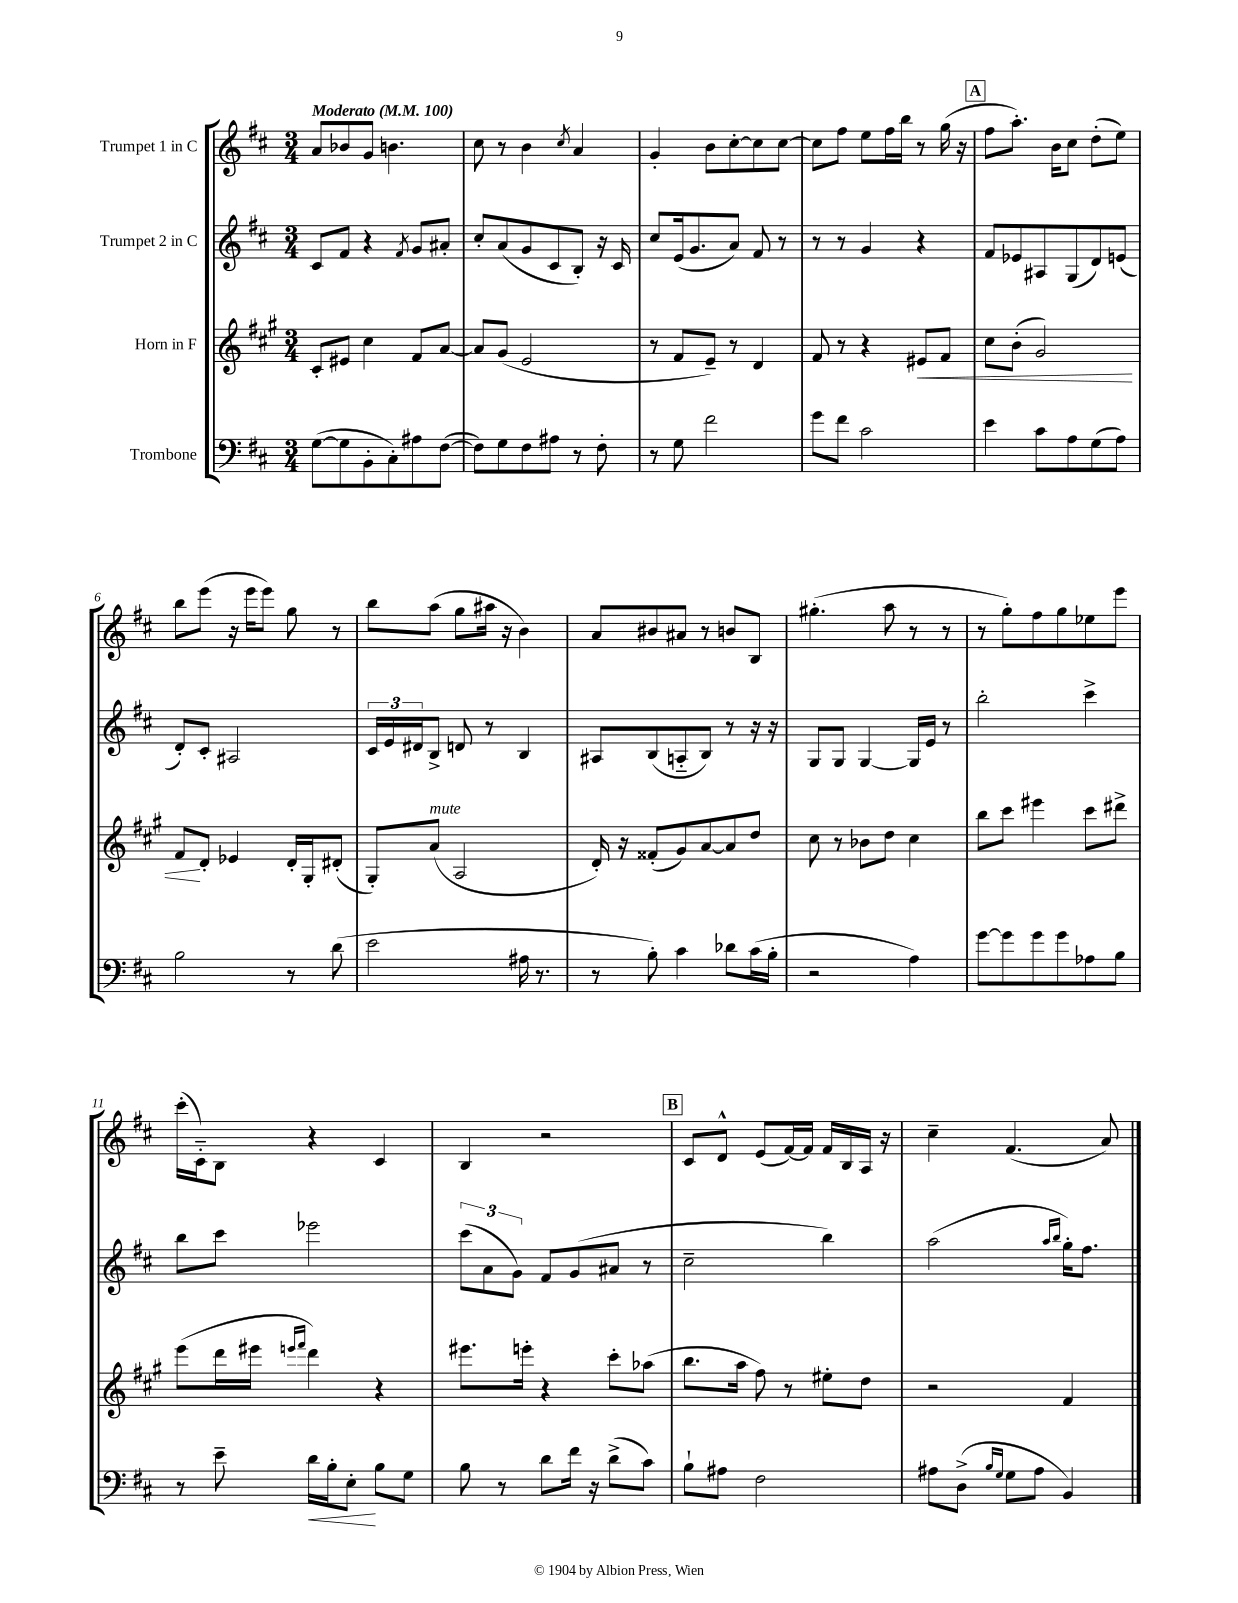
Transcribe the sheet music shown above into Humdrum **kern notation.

**kern	**dynam	**kern	**dynam	**kern	**kern
*part4	*part4	*part3	*part3	*part2	*part1
*staff4	*staff4	*staff3	*staff3	*staff2	*staff1
*I"Trombone	*	*I"Horn in F	*	*I"Trumpet 2 in C	*I"Trumpet 1 in C
*clefF4	*	*clefG2	*	*clefG2	*clefG2
*k[f#c#]	*	*k[f#c#g#]	*	*k[f#c#]	*k[f#c#]
*M3/4	*	*M3/4	*	*M3/4	*M3/4
*MM100	*	*MM100	*	*MM100	*MM100
=1	=1	=1	=1	=1	=1
!	!	!	!	!	!LO:TX:a:B:t=Moderato
([8G\L	.	8c#'/L	.	8c#/L	8a/L
8G\]	.	8e#X/J	.	8f#/J	8b-X/
8BB'\	.	4cc#\	.	4r	8g/J
8C#'\)	.	.	.	.	4.bn\
.	.	.	.	8qf#/	.
8A#X\	.	8f#/L	.	8g/L	.
([8F#\J	.	[8a/J	.	8a#X'/J	.
=2	=2	=2	=2	=2	=2
8F#\L])	.	8a/L]	.	8cc#'/L	8cc#\
8G\	.	(8g#/J	.	(8a/	8r
8F#\	.	2e/	.	8g/	4b\
8A#X\J	.	.	.	8c#/	.
.	.	.	.	.	8qcc#/
8r	.	.	.	8B'/J)	4a/
8F#'\	.	.	.	16r	.
.	.	.	.	16c#/	.
=3	=3	=3	=3	=3	=3
8r	.	8r	.	8cc#/L	4g'/
8G\	.	8f#/L	.	(16e/k	.
.	.	.	.	8.g/	.
2f#\	.	8e~/J)	.	.	8b\L
.	.	8r	.	8a/J)	[8cc#'\
.	.	4d/	.	8f#/	8cc#\]
.	.	.	.	8r	[8cc#\J
=4	=4	=4	=4	=4	=4
8g\L	.	8f#/	.	8r	8cc#\L]
8f#\J	.	8r	.	8r	8ff#\J
2c#\	.	4r	.	4g/	8ee\L
.	.	.	.	.	16ff#\L
.	.	.	.	.	16bb\JJ
!	!	!	!LO:HP:b	!	!
.	.	8e#X/L	<	4r	8r
.	.	8f#/J	.	.	(16gg\
.	.	.	.	.	16r
!!LO:REH:place=s1:t=A
=5	=5	=5	=5	=5	=5
4e\	.	8cc#\L	.	8f#/L	8ff#\L
.	.	(8b'\J	.	8e-X/	8.aa'\J)
8c#\L	.	2g#/)	.	8A#X/	.
.	.	.	.	.	16b\KL
8A\	.	.	.	(8G/	8cc#\J
(8G\	.	.	.	8d/)	(8dd'\L
8A\J)	.	.	.	(8en/J	8ee\J)
!!LO:LB:g=z
=6	=6	=6	=6	=6	=6
2B\	.	8f#/L	.	8d'/L)	8bb\L
.	.	8d'/J	[	8c#'/J	(8eee\J
.	.	4e-X/	.	2A#X/	16r
.	.	.	.	.	16eee\KL
.	.	.	.	.	8eee\J)
8r	.	16d'/LL	.	.	8gg\
.	.	16G#'/J	.	.	.
(8d\	.	(8d#X'/J	.	.	8r
=7	=7	=7	=7	=7	=7
2e\	.	8G#'/L)	.	24c#/LL	8bb\L
.	.	.	.	24e/	.
.	.	.	.	24d#X/J	.
!	!	!LO:TX:a:i:t=mute	!	!	!
.	.	(8a/J	.	8B^/J	(8aa\J
.	.	2A/	.	8dn/	8gg\L
.	.	.	.	8r	16aa#X\Jk
.	.	.	.	.	16r
16A#X\	.	.	.	4B/	4b\)
8.r	.	.	.	.	.
=8	=8	=8	=8	=8	=8
8r	.	16d'/)	.	8A#X/L	8a/L
.	.	16r	.	.	.
8B'\)	.	(8f##X'/L	.	(8B/	8b#X/
4c#\	.	8g#/)	.	8An/	8a#X/J
.	.	[8a/	.	8B/J)	8r
8d-X\L	.	8a/]	.	8r	8bn/L
(16c#\L	.	8dd/J	.	16r	8B/J
16B'\JJ	.	.	.	16r	.
=9	=9	=9	=9	=9	=9
2r	.	8cc#\	.	8G/L	(4.gg#X'\
.	.	8r	.	8G/J	.
.	.	8b-X\L	.	[4G/	.
.	.	8dd\J	.	.	8aa\
4A\)	.	4cc#\	.	16G/LL]	8r
.	.	.	.	16e/JJ	.
.	.	.	.	8r	8r
=10	=10	=10	=10	=10	=10
[8g\L	.	8bb\L	.	2bb'\	8r
8g\]	.	8ccc#\J	.	.	8gg'\L)
8g\	.	4eee#X\	.	.	8ff#\
8g\	.	.	.	.	8gg\
8A-X\	.	8ccc#\L	.	4ccc#^\	8ee-X\
8B\J	.	8ddd#X^\J	.	.	8eee\J
!!LO:LB:g=z
=11	=11	=11	=11	=11	=11
8r	.	(8eee\L	.	8bb\L	(16ccc#'\LL
.	.	.	.	.	16c#\J)
8e~\	.	16ddd\L	.	8ccc#\J	8B\J
.	.	16eee#X\JJ	.	.	.
.	.	16qqeeen/LL	.	.	.
.	.	16qqfff#/JJ	.	.	.
!	!LO:HP:b	!	!	!	!
16d\LL	<	4ddd\)	.	2eee-X\	4r
16B'\J	.	.	.	.	.
8E'\J	.	.	.	.	.
8B\L	[	4r	.	.	4c#/
8G\J	.	.	.	.	.
=12	=12	=12	=12	=12	=12
8B\	.	8.eee#X\L	.	(12ccc#\L	4B/
.	.	.	.	12a\	.
8r	.	.	.	.	.
.	.	.	.	12g\J)	.
.	.	16eeen'\Jk	.	.	.
8d\L	.	4r	.	8f#/L	2r
16f#\Jk	.	.	.	(8g/	.
16r	.	.	.	.	.
(8d^\L	.	8ccc#'\L	.	8a#X/J	.
8c#\J)	.	(8aa-X\J	.	8r	.
!!LO:REH:place=s1:t=B
=13	=13	=13	=13	=13	=13
8B`\L	.	8.bb\L	.	2cc#~\	8c#/L
8A#X\J	.	.	.	.	8d^^/J
.	.	16aa\Jk	.	.	.
2F#\	.	8ff#\)	.	.	(8e/L
.	.	8r	.	.	[16f#/L)
.	.	.	.	.	16f#/JJ]
.	.	8ee#X'\L	.	4bb\)	16f#/LL
.	.	.	.	.	16B/
.	.	8dd\J	.	.	16A/JJ
.	.	.	.	.	16r
=14	=14	=14	=14	=14	=14
8A#X\L	.	2r	.	(2aa\	4cc#~\
(8D^\J	.	.	.	.	.
16qqB/LL	.	.	.	.	.
16qqG/JJ	.	.	.	.	.
8G\L	.	.	.	.	(4.f#/
8A#\J	.	.	.	.	.
.	.	.	.	16qqaa/LL	.
.	.	.	.	16qqbb/JJ	.
4BB/)	.	4f#/	.	16gg'\KL)	.
.	.	.	.	8.ff#\J	.
.	.	.	.	.	8a/)
==	==	==	==	==	==
*-	*-	*-	*-	*-	*-
